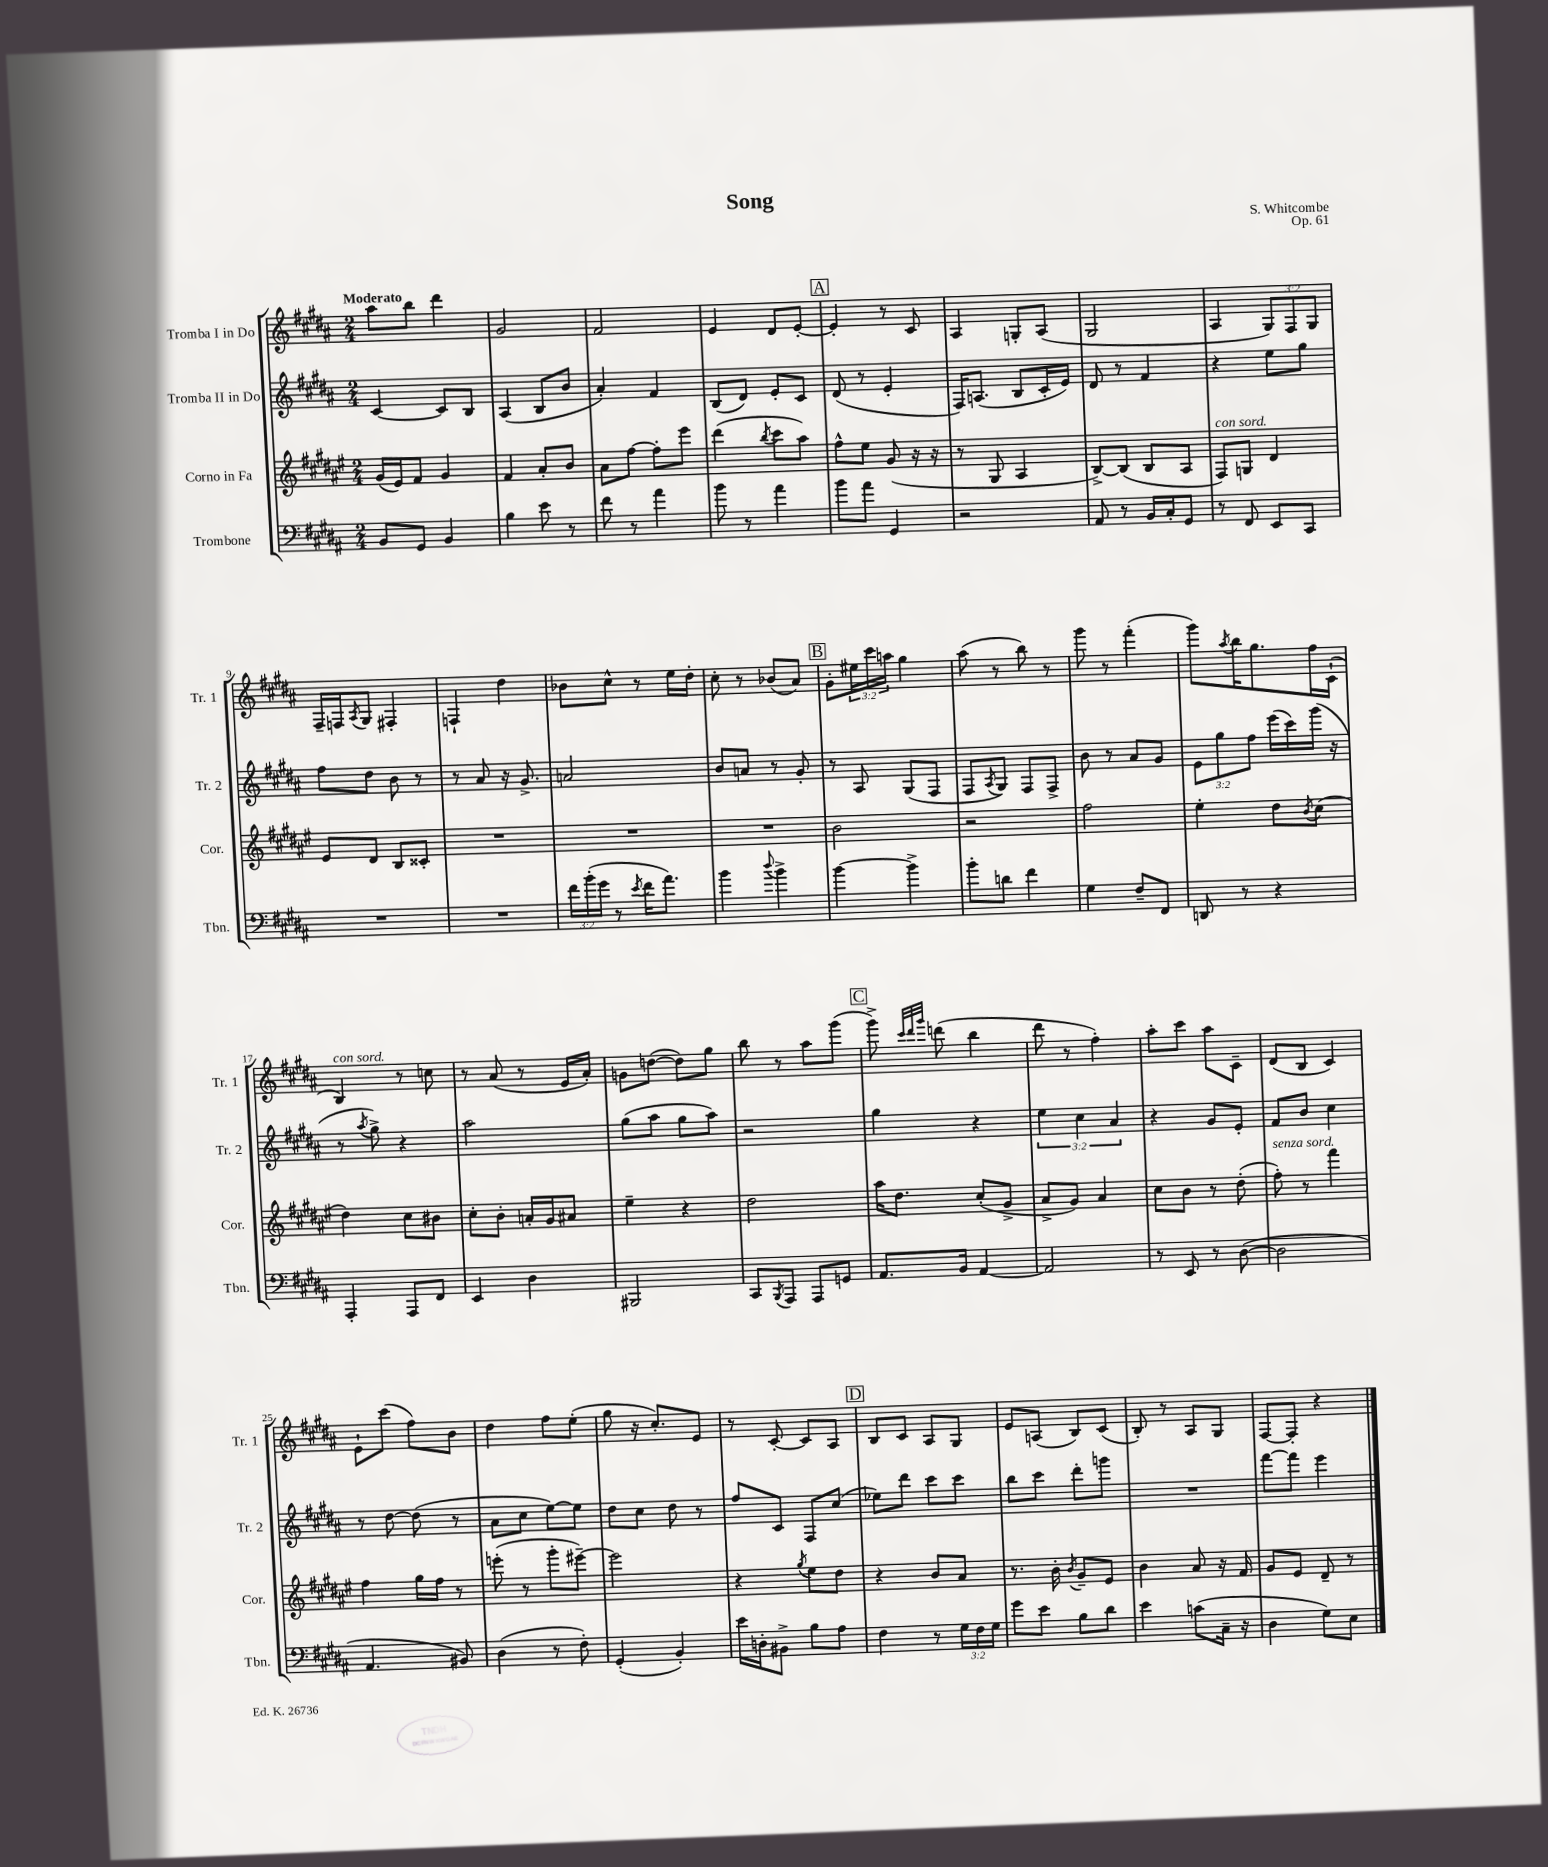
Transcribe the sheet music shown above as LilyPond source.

\header { title = "Song" composer = "S. Whitcombe" opus = "Op. 61" }
<<
\new StaffGroup <<
\new Staff = "s0" \with { instrumentName = "Tromba I in Do" shortInstrumentName = "Tr. 1" } {
    \clef treble \key b \major \numericTimeSignature \time 2/4 \override Staff.TupletNumber.text = #tuplet-number::calc-fraction-text \tempo "Moderato"
    ais''8 b''8 dis'''4 |
    gis'2 |
    fis'2 |
    e'4 dis'8 e'8~-. |
    \mark \markup { \box "A" } e'4-. r8 cis'8 |
    ais4 g8-. ais8( |
    gis2 |
    ais4 \tuplet 3/2 { gis8) fis8 gis8 } |
    fis16-- f16 \acciaccatura { ais8 } gis8 fis4-. |
    f4-! dis''4 |
    bes'8 cis''8-^ r8 e''16 dis''16-. |
    cis''8-. r8 bes'8( ais'8) |
    \mark \markup { \box "B" } gis'8-. \tuplet 3/2 { eis''16 cis'''16 a''16 } gis''4 |
    ais''8( r8 b''8) r8 |
    gis'''8 r8 fis'''4-.( |
    gis'''8) \acciaccatura { ais''8 } b''16 gis''8. fis''16 cis'16-!( |
    b4^\markup { \italic "con sord." }) r8 c''8 |
    r8 ais'8( r8 e'16 ais'16-.) |
    g'8 d''8~( d''8) gis''8 |
    b''8 r8 ais''8 gis'''8( |
    \mark \markup { \box "C" } gis'''8->) \grace { cis'''32 dis'''32 gis'''32 } d'''8( b''4 |
    dis'''8 r8 fis''4-.) |
    ais''8-. cis'''8 ais''8 cis'8-- |
    dis'8( b8 cis'4) |
    e'8-! cis'''8( fis''8) b'8 |
    dis''4 fis''8 e''8-.( |
    gis''8 r16 cis''8.-.) e'8 |
    r8 cis'8~-. cis'8 ais8 |
    \mark \markup { \box "D" } b8 cis'8 ais8 gis8 |
    e'8 a8( b8) cis'8( |
    b8-.) r8 ais8 gis8 |
    fis8~ fis8-. r4 \bar "|." |
}
\new Staff = "s1" \with { instrumentName = "Tromba II in Do" shortInstrumentName = "Tr. 2" } {
    \clef treble \key b \major \numericTimeSignature \time 2/4 \override Staff.TupletNumber.text = #tuplet-number::calc-fraction-text
    cis'4~ cis'8 b8 |
    ais4( b8 b'8 |
    ais'4-.) fis'4 |
    b8( dis'8) e'8-. cis'8 |
    \mark \markup { \box "A" } dis'8( r8 e'4-. |
    fis16) a8.( b8 cis'16-. e'16) |
    dis'8 r8 fis'4 |
    r4 e''8 gis''8 |
    fis''8 dis''8 b'8 r8 |
    r8 ais'8 r16 gis'8.-> |
    a'2 |
    b'8 a'8 r8 gis'8-. |
    \mark \markup { \box "B" } r8 ais8 gis8( fis8 |
    fis8 \acciaccatura { ais8 } gis8) fis8 fis8-> |
    b'8 r8 ais'8 gis'8 |
    \tuplet 3/2 { e'8 gis''8 fis''8 } e'''16( cis'''16) gis'''16( r16 |
    r8 \acciaccatura { ais''8 } gis''8->) r4 |
    ais''2 |
    gis''8( ais''8 gis''8 ais''8) |
    r2 |
    \mark \markup { \box "C" } gis''4 r4 |
    \tuplet 3/2 { e''4 cis''4 ais'4 } |
    r4 gis'8 e'8-. |
    fis'8 b'8 cis''4 |
    r8 dis''8~ dis''8( r8 |
    ais'8 cis''8 e''8~) e''8 |
    dis''8 cis''8 dis''8 r8 |
    fis''8 cis'8 fis8 cis''8( |
    \mark \markup { \box "D" } ees''8) dis'''8 cis'''8 cis'''8 |
    b''8 cis'''8 dis'''8-. g'''8 |
    R2 |
    fis'''8~ fis'''8 e'''4 \bar "|." |
}
\new Staff = "s2" \with { instrumentName = "Corno in Fa" shortInstrumentName = "Cor." } {
    \clef treble \key fis \major \numericTimeSignature \time 2/4
    gis'16( eis'16) fis'8 gis'4 |
    fis'4 ais'8-. b'8 |
    ais'8 fis''8~ fis''8-. eis'''8 |
    dis'''4( \acciaccatura { b''8 } cis'''8 ais''8) |
    \mark \markup { \box "A" } fis''8-^ eis''8 gis'8( r16 r16 |
    r8 gis8 ais4 |
    b8~->) b8( b8 ais8 |
    fis8^\markup { \italic "con sord." }) g8 dis'4 |
    eis'8 dis'8 b8 cisis'8-. |
    R2 |
    R2 |
    R2 |
    \mark \markup { \box "B" } b'2 |
    r2 |
    fis''2 |
    eis''4-. dis''8 \acciaccatura { b'8 } cis''8( |
    dis''4) cis''8 bis'8 |
    cis''8-. b'8-. a'16-. gis'16 ais'8 |
    eis''4-- r4 |
    dis''2 |
    \mark \markup { \box "C" } ais''16 dis''8. cis''8-.( gis'8-> |
    ais'8-> gis'8) ais'4 |
    cis''8 b'8 r8 dis''8-.( |
    fis''8-.^\markup { \italic "senza sord." }) r8 fis'''4 |
    fis''4 gis''16 fis''16 r8 |
    e'''8-.( r8 gis'''8-. eis'''8~--) |
    eis'''2 |
    r4 \acciaccatura { gis''8 } eis''8 dis''8 |
    \mark \markup { \box "D" } r4 b'8 ais'8 |
    r8. b'16-. \acciaccatura { b'8 } gis'8-- eis'8 |
    b'4 ais'8 r16 fis'16 |
    gis'8 eis'8 dis'8-- r8 \bar "|." |
}
\new Staff = "s3" \with { instrumentName = "Trombone" shortInstrumentName = "Tbn." } {
    \clef bass \key b \major \numericTimeSignature \time 2/4 \override Staff.TupletNumber.text = #tuplet-number::calc-fraction-text
    b,8 gis,8 b,4 |
    b4 e'8 r8 |
    fis'8 r8 ais'4 |
    b'8 r8 ais'4 |
    \mark \markup { \box "A" } b'8 ais'8 gis,4 |
    r2 |
    ais,8 r8 b,16 cis16-. gis,8 |
    r8 fis,8 e,8 cis,8 |
    R2 |
    R2 |
    \tuplet 3/2 { fis'16 b'16-.( gis'16 } r8 \acciaccatura { e'8 } fis'16 ais'8.) |
    b'4 \appoggiatura { dis''8 } b'4-> |
    \mark \markup { \box "B" } b'4~ b'4-> |
    b'8-. d'8 fis'4 |
    gis4 fis8-- fis,8 |
    d,8 r8 r4 |
    ais,,4-. ais,,8 fis,8 |
    e,4 dis4 |
    bis,,2 |
    cis,8 \acciaccatura { b,,8 } ais,,8 ais,,8 g,8 |
    \mark \markup { \box "C" } ais,8. b,16 ais,4~ |
    ais,2 |
    r8 e,8 r8 dis8~( |
    dis2 |
    ais,4. bis,8) |
    dis4( r8 fis8-.) |
    gis,4-.( b,4-.) |
    e'16 d16-. bis,8-> b8 ais8 |
    \mark \markup { \box "D" } fis4 r8 \tuplet 3/2 { gis16 fis16 gis16 } |
    gis'8 e'8 b8 dis'8 |
    e'4 c'8( cis16-- r16 |
    dis4 gis8) e8 \bar "|." |
}
>>
>>
